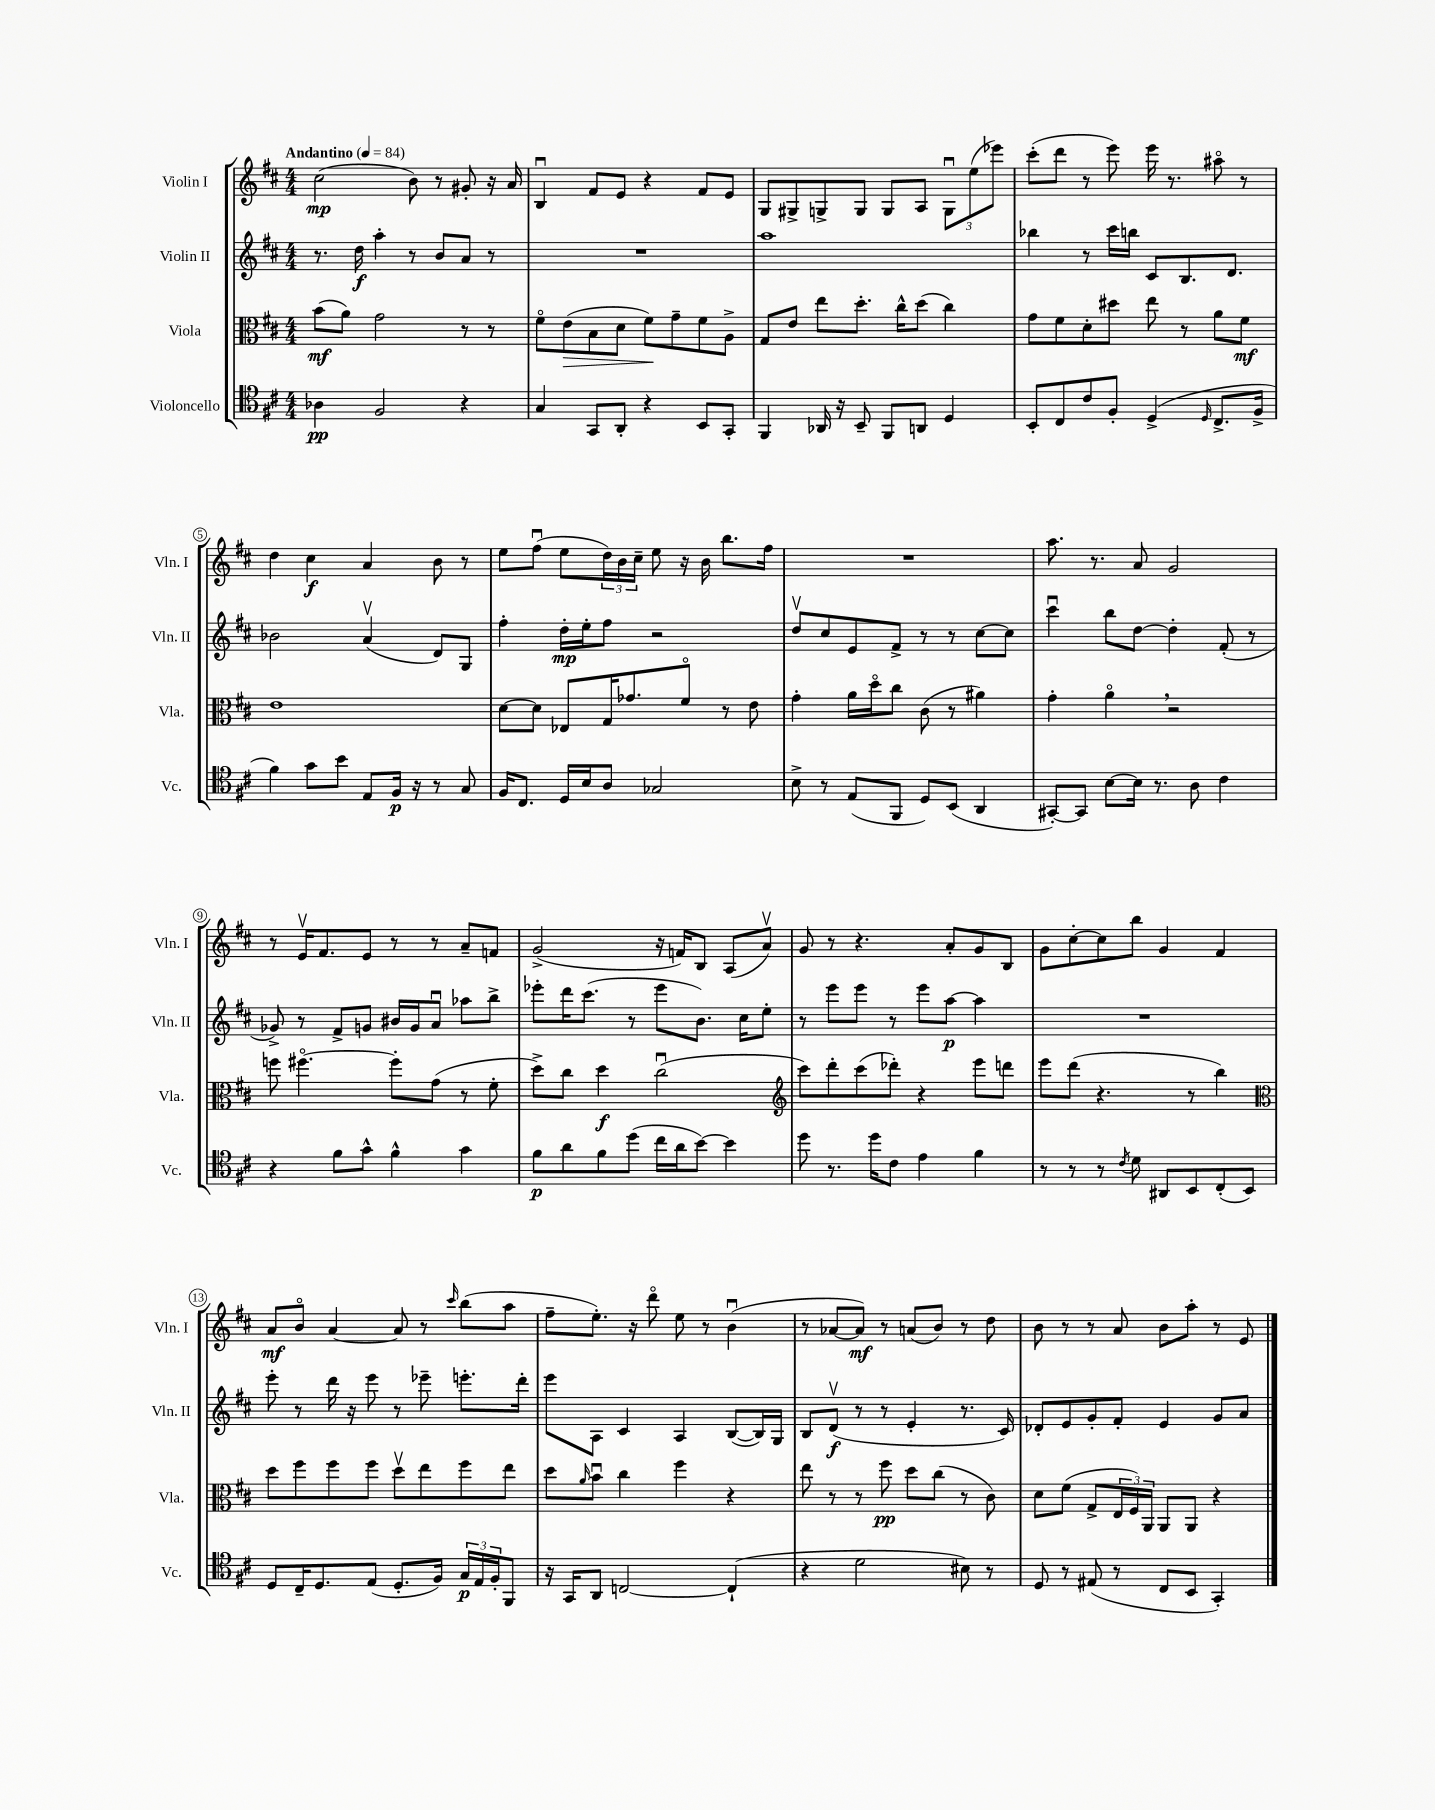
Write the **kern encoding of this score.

**kern	**kern	**kern	**kern
*staff4	*staff3	*staff2	*staff1
*clefC4	*clefC3	*clefG2	*clefG2
*k[f#c#]	*k[f#c#]	*k[f#c#]	*k[f#c#]
*M4/4	*M4/4	*M4/4	*M4/4
*MM84	*MM84	*MM84	*MM84
4A-	(8b	8.r	(2cc#
.	8a)	.	.
.	.	16dd	.
2F#	2g	4aa'	.
.	.	8r	8b)
.	.	8b	8r
4r	8r	8a	8g#'
.	8r	8r	16r
.	.	.	16a
=	=	=	=
4G	8f#o	1r	4Bu
.	(8e	.	.
8GG	8B	.	8f#
8AA'	8d	.	8e
4r	8f#)	.	4r
.	8g~	.	.
8BB	8f#	.	8f#
8GG'	8A^	.	8e
=	=	=	=
4FF#	8G	1aa	8G
.	8e	.	8G#^
16AA-	8ee	.	8G^
16r	.	.	.
8BB~	8.dd'	.	8G
8FF#	.	.	8G
.	16cc#^^	.	.
8AA	(8dd	.	8A
4D	4cc#)	.	12Gu
.	.	.	(12ee
.	.	.	12eee-)
=	=	=	=
8BB'	8g	4bb-	(8ccc#'
8C#	8f#	.	8ddd
8c#	8d'	8r	8r
8F#'	8dd#	16ccc#	8eee)
.	.	16bb	.
(4D^	8ee	8c#	16eee
.	.	.	8.r
.	8r	8.B	.
16qqD	.	.	.
8.C#^	8a	.	8aa#o
.	.	8.d	.
.	8f#	.	8r
16F#^	.	.	.
=	=	=	=
4f#)	1e	2b-	4dd
8g	.	.	4cc#
8b	.	.	.
8E	.	(4av	4a
16F#	.	.	.
16r	.	.	.
8r	.	8d)	8b
8G	.	8G	8r
=	=	=	=
16F#	[8d	4ff#'	8ee
8.C#	.	.	.
.	8d]	.	(8ff#u
16D	8E-	16dd'	8ee
16B	.	16ee'	.
8A	16G	8ff#	24dd)
.	.	.	24b
.	8.g-	.	.
.	.	.	24cc#~
2G-	.	2r	8ee
.	8f#o	.	16r
.	.	.	16b
.	8r	.	8.bb
.	8e	.	.
.	.	.	16ff#
=	=	=	=
8B^	4g'	8ddv	1r
8r	.	8cc#	.
(8E	16a	8e	.
.	16ddo	.	.
8FF#	8cc#	8f#^	.
8D)	(8c#	8r	.
(8BB	8r	8r	.
4AA	4a#)	[8cc#	.
.	.	8cc#]	.
=	=	=	=
[8GG#')	4g'	4ccc#u	8.aa
8GG#]	.	.	.
.	.	.	8.r
[8B	4ao	8bb	.
16B]	.	[8dd	8a
8.r	.	.	.
.	2r	4dd']	2g
8A	.	.	.
4c#	.	(8f#'	.
.	.	8r	.
=	=	=	=
4r	8ff	8g-^)	8r
.	[4.ff#o	8r	16ev
.	.	.	8.f#
8f#	.	8f#^	.
8g^^	.	8g	8e
4f#^^	8ff#']	16b#	8r
.	.	16g	.
.	(8g	8au	8r
4g	8r	8aa-	8a~
.	8f#'	8bb^	8f
=	=	=	=
8f#	8dd^)	8eee-'	(2g^
8a	8cc#	16ddd	.
.	.	(8.ccc#	.
8f#	4dd	.	.
(8dd	.	8r	.
16cc#	(2cc#u	8eee-	16r
16a	.	.	16f)
[8b)	.	8.b)	8B
4b]	.	.	(8A
.	.	16cc#	.
.	.	8ee'	8av)
=	=	=	=
*	*clefG2	*	*
8dd	8ccc#)	8r	8g
8.r	8ddd'	8eee	8r
.	(8ccc#	8eee	4.r
16dd	.	.	.
8c#	8ddd-')	8r	.
4e	4r	8eee	.
.	.	[8aa	8a'
4f#	8eee	4aa]	8g
.	8ddd	.	8B
=	=	=	=
8r	8eee	1r	8g
8r	(8ddd	.	[8cc#'
8r	4.r	.	8cc#]
8qc#	.	.	.
8d	.	.	8bb
8AA#	.	.	4g
8BB	8r	.	.
(8C#'	4bb)	.	4f#
8BB)	.	.	.
=	=	=	=
*	*clefC3	*	*
8D	8dd	8eee'	8a
16C#~	8ff#	8r	8bo
8.D	.	.	.
.	8ff#	16ddd	[4a
.	.	16r	.
(8E	8ff#	8eee	.
8.D'	8ddv	8r	8a]
.	8ee	8eee-~	8r
16F#)	.	.	.
.	.	.	16qqccc#
24G	8ff#	8.eee'	(8bb
24E	.	.	.
24F#'	.	.	.
8FF#	8ee	.	8aa
.	.	16ddd'	.
=	=	=	=
16r	8dd	8eee	8ff#~
16GG	.	.	.
.	16qqa	.	.
8AA	8bu	8A	8.ee')
[2C	4cc#	4c#	.
.	.	.	16r
.	.	.	8dddo
.	4ff#	4A	8ee
.	.	.	8r
(4C`]	4r	([8B	(4bu
.	.	16B])	.
.	.	16G	.
=	=	=	=
4r	8ee	8B	8r
.	8r	(8dv	[8a-
2d	8r	8r	8a-])
.	8ff#	8r	8r
.	8dd	4e'	(8a
.	(8cc#	.	8b)
8B#)	8r	8.r	8r
8r	8c#)	.	8dd
.	.	16c#)	.
=	=	=	=
8D	8d	8d-'	8b
8r	(8f#	8e	8r
(8E#	8G^	8g'	8r
8r	24E	8f#'	8a
.	24F#)	.	.
.	24AA	.	.
8C#	8AA	4e	8b
8BB	8AA	.	8aa'
4GG')	4r	8g	8r
.	.	8a	8e
==	==	==	==
*-	*-	*-	*-
